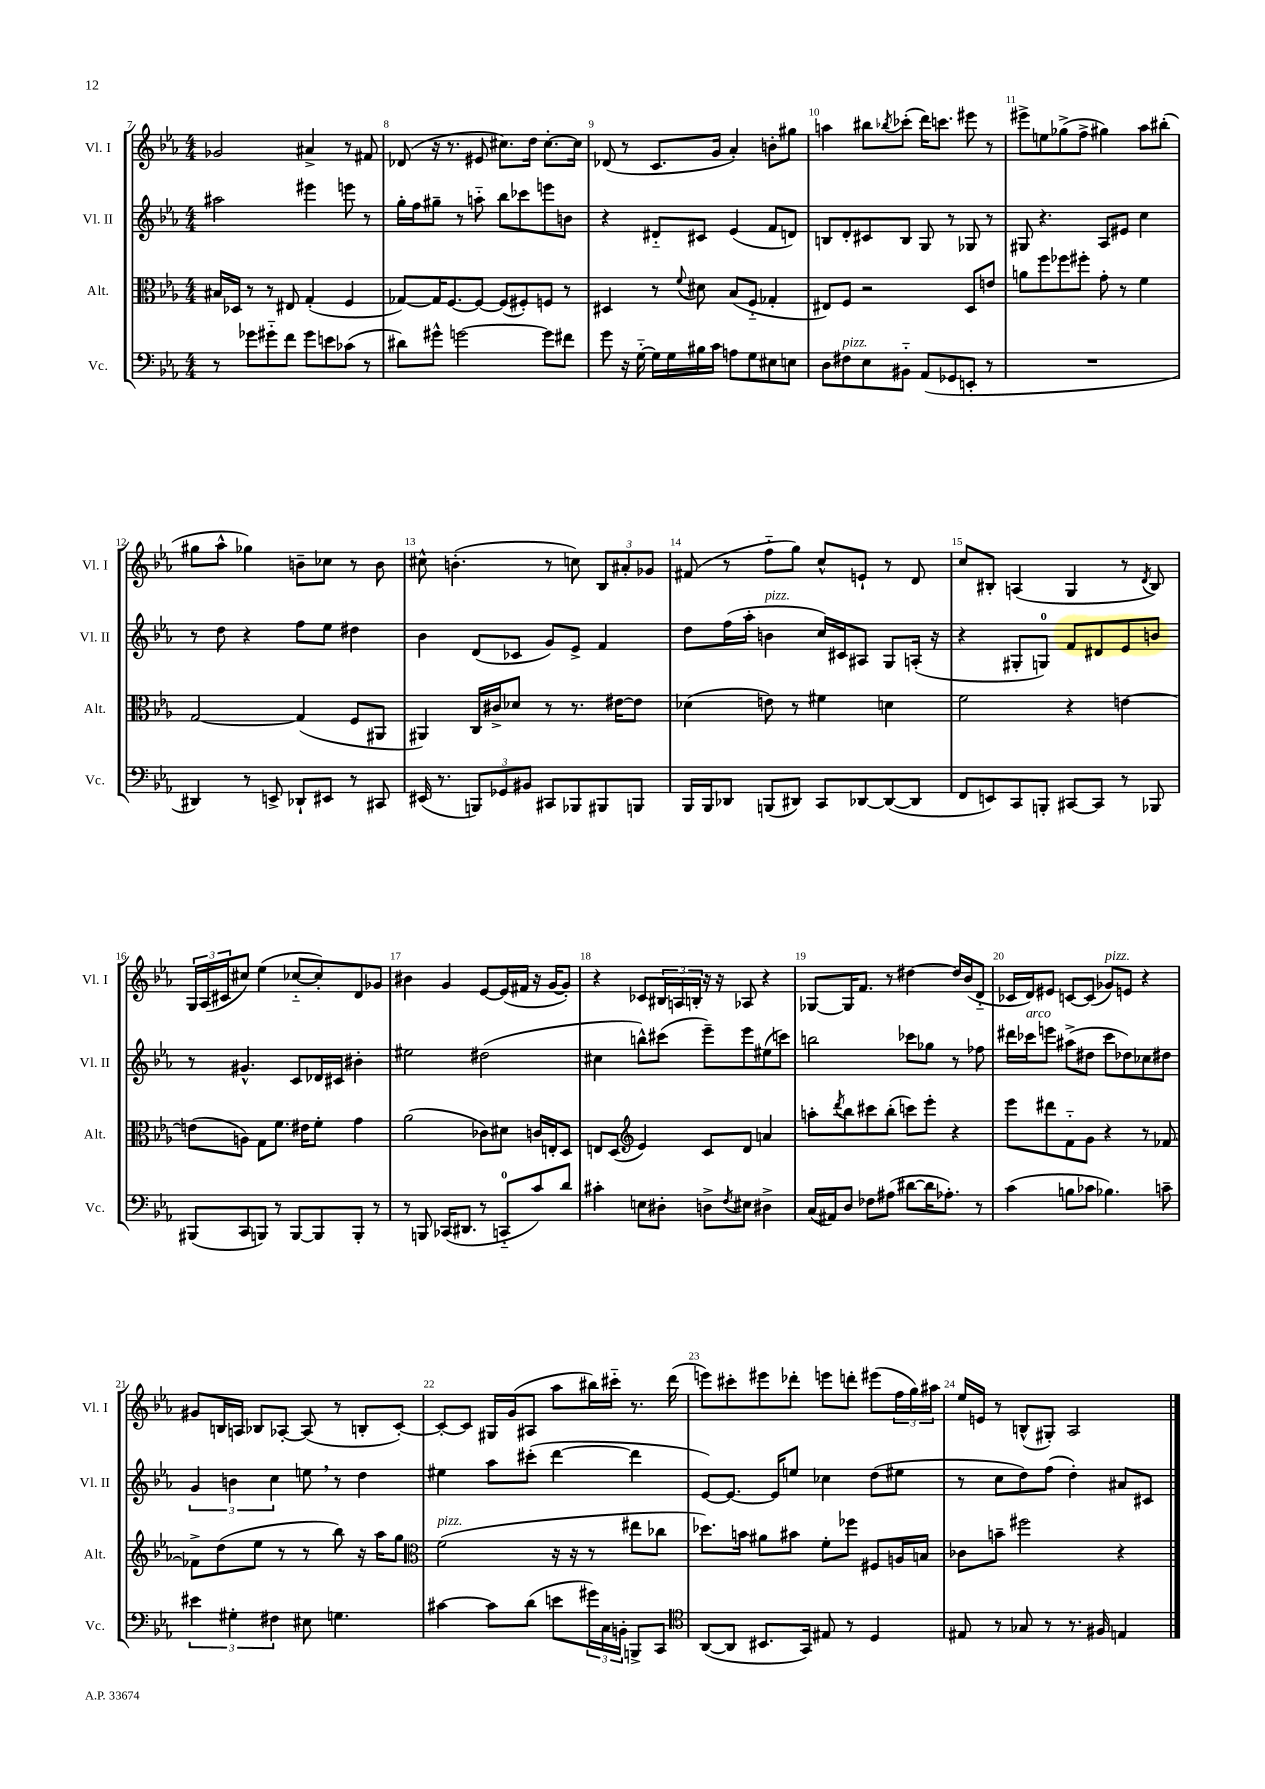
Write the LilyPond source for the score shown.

<<
\new StaffGroup <<
\new Staff = "s0" \with { instrumentName = "Vl. I" shortInstrumentName = "Vl. I" } {
    \clef treble \key ees \major \numericTimeSignature \time 4/4
    ges'2 ais'4-> r8 fis'8 |
    des'8( r16 r8. eis'8 cis''8.) d''16 cis''8.~-. cis''16 |
    des'8( r8 c'8. g'16 aes'4-.) b'8-. gis''8 |
    a''4 bis''8 \acciaccatura { bes''8 } ces'''8-.( d'''16) c'''8. eis'''8 r8 |
    eis'''8-> e''8 ges''8->( f''8-> gis''4) aes''8 bis''8-.( |
    gis''8 aes''8-^ ges''4) b'8-- ces''8 r8 b'8 |
    cis''8-^ b'4.-.( r8 c''8) \tuplet 3/2 { bes8 ais'8-. ges'8 } |
    fis'8( r8 f''8-_ g''8) c''8-^ e'8-! r8 d'8 |
    c''8 bis8-. a4( g4 r8 \acciaccatura { d'8 } bis8) |
    \tuplet 3/2 { g16 aes16( cis'16 } cis''8) ees''4( ces''8~-_ ces''8-.) d'8 ges'8 |
    bis'4 g'4 ees'8~ ees'16( fis'16 r16 g'16~ g'8-.) |
    r4 ces'8 \tuplet 3/2 { bis16 a16 b16-. } r16 r16 aes8 r4 |
    ges8~ ges16 f'8. r8 dis''4~ dis''16 bes'16( d'8-_ |
    ces'16 d'16) eis'8 c'8~ c'8( ges'8^\markup { \italic "pizz." }) e'8 r4 |
    gis'8 b16 a16 bes8 aes8~-. aes8( r8 b8-. c'8~-.) |
    c'8~-. c'8 gis16 g'16( ais8 aes''8 bis''16) cis'''16-_ r8. d'''16( |
    e'''8) cis'''8-. eis'''8 des'''8-. e'''8 d'''8-. eis'''8( \tuplet 3/2 { f''16 g''16) ais''16 } |
    ees''16 e'16 r8 b8-^( gis8-.) aes2 \bar "|." |
}
\new Staff = "s1" \with { instrumentName = "Vl. II" shortInstrumentName = "Vl. II" } {
    \clef treble \key ees \major \numericTimeSignature \time 4/4
    ais''2 eis'''4 e'''8 r8 |
    g''16-. f''16 gis''8-- r8 a''8-_ bes''8 ces'''8 e'''8 b'8 |
    r4 dis'8-_ cis'8 ees'4( f'8 d'8) |
    b8 d'8-. cis'8 b8 g8 r8 ges8 r8 |
    gis8 r4. aes8 eis'8 c''4 |
    r8 d''8 r4 f''8 ees''8 dis''4 |
    bes'4 d'8( ces'8 g'8) ees'8-> f'4 |
    d''8 f''16( aes''16-. b'4^\markup { \italic "pizz." } c''16) cis'16 ais8 g8 a16-.( r16 |
    r4 gis8-. g8-0) f'8 dis'8 ees'8 b'8 |
    r8 gis'4.-^ c'8 des'16 cis'16 bis'4-. |
    eis''2 dis''2( |
    cis''4 b''8-^) cis'''8( ees'''8--) ees'''8 eis''8( c'''8) |
    b''2 ces'''8 ges''8 r8 fes''8 |
    dis'''16 ces'''16^\markup { \italic "arco" } e'''8 ais''8->( dis''8 ces'''8 des''8) ces''8 dis''8 |
    \tuplet 3/2 { g'4 b'4 c''4 } e''8 \breathe r8 d''4 |
    eis''4 aes''8 cis'''8-.( d'''4~ d'''4 |
    ees'8~) ees'8.~ ees'16 e''8 ces''4 d''8( eis''8 |
    r8 c''8 d''8) f''8( d''4-.) ais'8 cis'8 \bar "|." |
}
\new Staff = "s2" \with { instrumentName = "Alt." shortInstrumentName = "Alt." } {
    \clef alto \key ees \major \numericTimeSignature \time 4/4
    bis16 des16 r8 r8 eis8 g4-.( f4 |
    ges8~) ges16 f8.~ f8~ f8( fis8-.) f8 r8 |
    dis4 r8 \appoggiatura { f'8 } dis'8 bes8( f8-_ ges4-. |
    eis8) f8 r2 d8 e'8 |
    a'8 f''8 fes''8 fis''8-. g'8-. r8 f'4 |
    g2~ g4( f8 ais,8 |
    ais,4) c16 cis'16-> des'8 r8 r8. eis'16~ eis'8 |
    des'4( e'8) r8 fis'4 d'4 |
    f'2 r4 e'4~ |
    e'8( a8) g8 f'8. eis'16 f'8-. g'4 |
    aes'2( ces'8) dis'8 c'16 e16-. d8 |
    e8 d8( \clef treble ees'4) c'8 d'8 a'4 |
    a''8-. \acciaccatura { d'''8 } bes''8 cis'''8 bes''8-.( c'''8) ees'''8-. r4 |
    ees'''8 dis'''8 f'8-_ g'8 r4 r8 fes'8~ |
    fes'8-> d''8( ees''8 r8 r8 bes''8) r16 aes''16 g''8 |
    \clef alto f'2^\markup { \italic "pizz." }( r16 r16 r8 eis''8 ces''8 |
    des''8.) b'16 ais'8 bis'8 f'8-. fes''8 fis8 a16 b16 |
    ces'8 b'8-- fis''2 r4 \bar "|." |
}
\new Staff = "s3" \with { instrumentName = "Vc." shortInstrumentName = "Vc." } {
    \clef bass \key ees \major \numericTimeSignature \time 4/4
    r8 ges'8 gis'8-_ f'8 gis'8 e'8 ces'8( r8 |
    dis'8) gis'8-^ g'2~ g'8 fis'8 |
    g'8 r16 g16~-_ g16 g16 bis16 c'16 a8 g8 eis8 e8 |
    d8 fis8^\markup { \italic "pizz." } ees8 bis,8-_ aes,8( ges,8 e,8-. r8 |
    R1 |
    dis,4) r8 e,8-> des,8-! eis,8 r8 cis,8 |
    eis,16( r8. \tuplet 3/2 { b,,8) ges,8 bis,8 } cis,8 bes,,8 bis,,8 b,,8 |
    bes,,16 bes,,16 des,8 b,,8( dis,8) c,8 des,8~ des,8~( des,8 |
    f,8 e,8) c,8 b,,8-. cis,8~ cis,8 r8 bes,,8 |
    bis,,8( c,8 b,,8) r8 b,,8~ b,,8 b,,8-. r8 |
    r8 b,,8 ces,16( dis,8. r8 c,8-0-_ c'8) d'8 |
    cis'4-. e8 dis8-. d8-> \acciaccatura { f8 } eis8 dis4-> |
    c16( ais,16) d8 fes8 ais8( dis'8~ dis'16 aes8.-.) r8 |
    c'4( b8 ces'8 bes4.) c'8-- |
    \tuplet 3/2 { eis'4 gis4-. fis4 } eis8 g4. |
    cis'4~ cis'8 d'8( e'8 \tuplet 3/2 { gis'16) c16 b,16-. } b,,8-> c,8 |
    \clef tenor aes,8~( aes,8 bis,8. g,16) eis8 r8 d4 |
    eis8 r8 ges8 r8 r8. fis16 e4 \bar "|." |
}
>>
>>
\layout { \context { \Score currentBarNumber = #7 \override BarNumber.break-visibility = ##(#f #t #t) barNumberVisibility = #all-bar-numbers-visible } }
